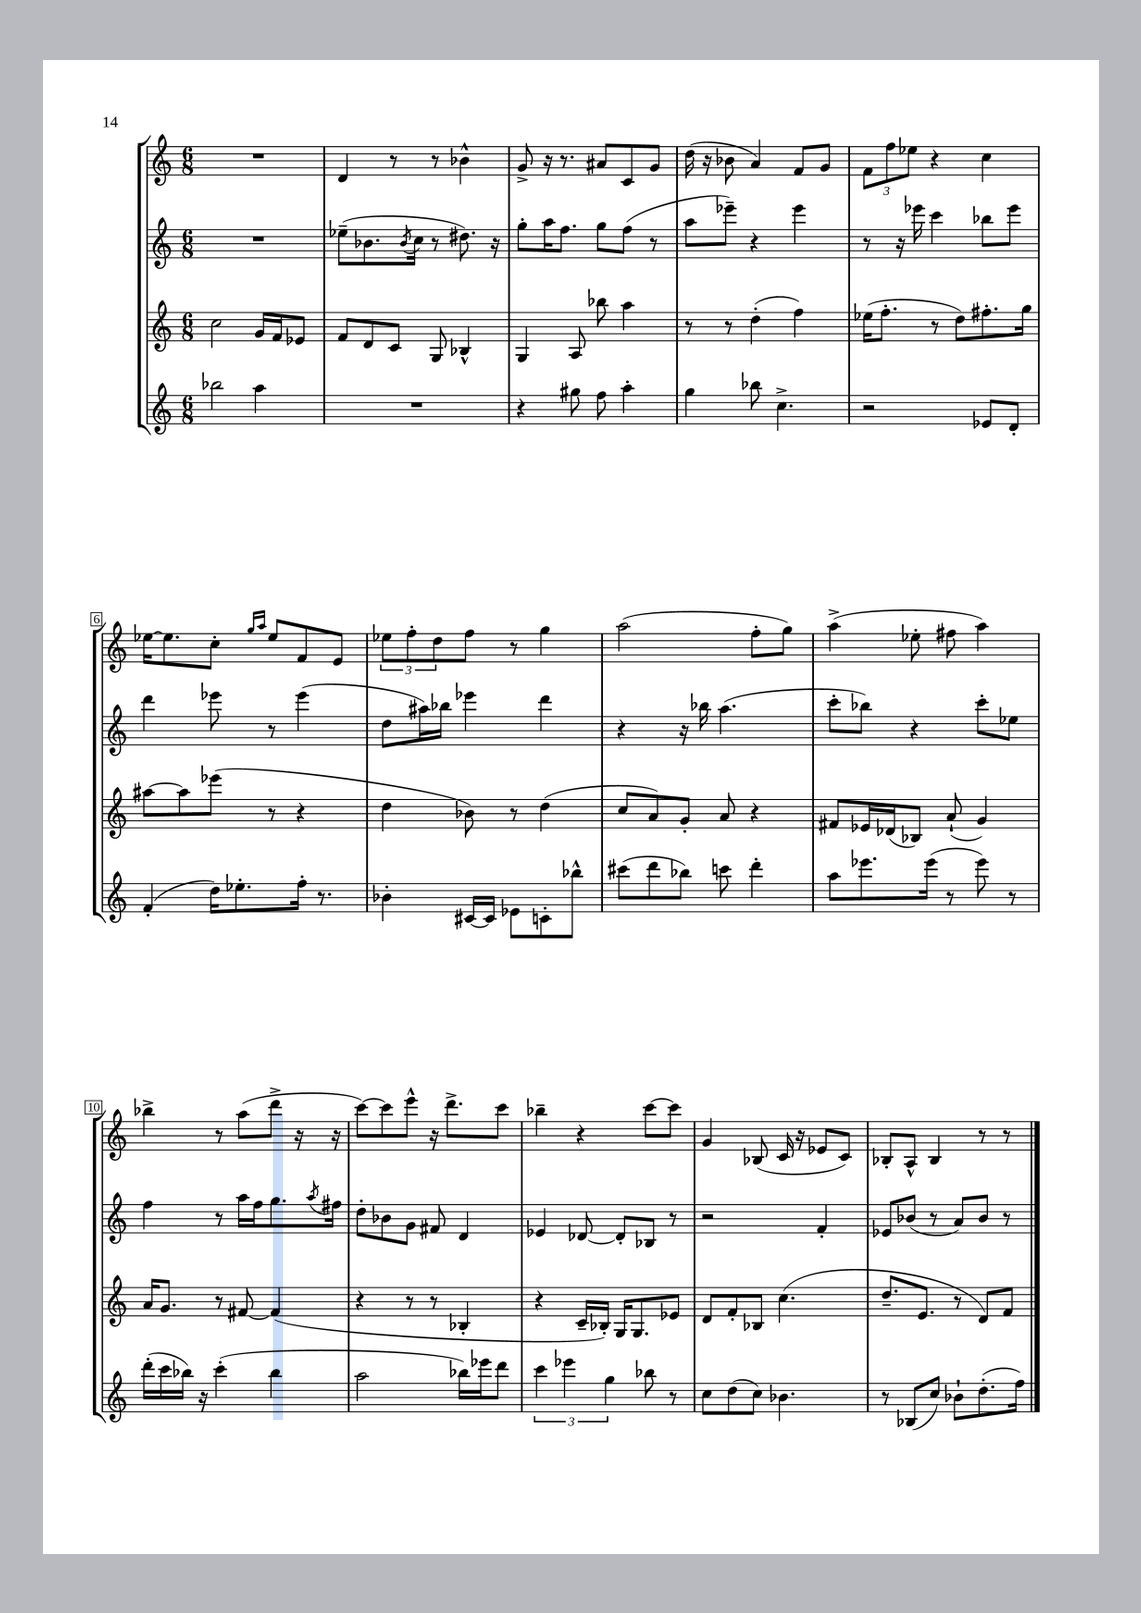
<<
\new StaffGroup <<
\new Staff = "s0" {
    \clef treble \key c \major \numericTimeSignature \time 6/8
    R2. |
    d'4 r8 r8 bes'4-^ |
    g'8-> r16 r8. ais'8 c'8 g'8 |
    d''16( r16 bes'8 a'4) f'8 g'8 |
    \tuplet 3/2 { f'8 f''8 ees''8 } r4 c''4 |
    ees''16~ ees''8. c''8-. \grace { g''16 a''16 } ees''8 f'8 e'8 |
    \tuplet 3/2 { ees''8 f''8-. d''8 } f''8 r8 g''4 |
    a''2( f''8-. g''8) |
    a''4->( ees''8-. fis''8 a''4) |
    bes''4-> r8 a''8( d'''8-> r16 r16 |
    c'''8~) c'''8 e'''8-^ r16 d'''8.-> c'''8 |
    bes''4-- r4 c'''8~ c'''8 |
    g'4 bes8( c'16 r16 ees'8 c'8) |
    bes8-. a8-^ bes4 r8 r8 \bar "|." |
}
\new Staff = "s1" {
    \clef treble \key c \major \numericTimeSignature \time 6/8
    R2. |
    ees''8--( bes'8. \acciaccatura { bes'8 } c''16 r8 dis''8.) r16 |
    g''8-. a''16 f''8. g''8 f''8( r8 |
    a''8 ees'''8--) r4 ees'''4 |
    r8 r16 ees'''16 c'''4 bes''8 ees'''8 |
    d'''4 ees'''8 r8 ees'''4( |
    d''8 ais''16) bes''16 ees'''4 d'''4 |
    r4 r16 bes''16 a''4.( |
    c'''8-. bes''8) r4 c'''8-. ees''8 |
    f''4 r8 a''16 f''16 g''8. \acciaccatura { a''8 } fis''16 |
    d''8-. bes'8 g'8 fis'8 d'4 |
    ees'4 des'8~ des'8-. bes8 r8 |
    r2 f'4-. |
    ees'8 bes'8( r8 a'8) bes'8 r8 \bar "|." |
}
\new Staff = "s2" {
    \clef treble \key c \major \numericTimeSignature \time 6/8
    c''2 g'16 f'16 ees'8 |
    f'8 d'8 c'8 g8 bes4-^ |
    g4 a8 bes''8 a''4 |
    r8 r8 d''4-.( f''4) |
    ees''16( f''8.-. r8 d''8) fis''8.-. g''16 |
    ais''8~ ais''8 ees'''8( r8 r4 |
    d''4 bes'8) r8 d''4( |
    c''8 a'8) g'8-. a'8 r4 |
    fis'8 ees'16 des'16( bes8) a'8-!( g'4) |
    a'16 g'8. r8 fis'8~ fis'4( |
    r4 r8 r8 bes4-. |
    r4 c'16-- bes16-.) g16 g8. ees'8 |
    d'8 f'8-. bes8 c''4.( |
    d''8.-- e'8. r8 d'8) f'8 \bar "|." |
}
\new Staff = "s3" {
    \clef treble \key c \major \numericTimeSignature \time 6/8
    bes''2 a''4 |
    R2. |
    r4 gis''8 f''8 a''4-. |
    g''4 bes''8 c''4.-> |
    r2 ees'8 d'8-. |
    f'4-.( d''16) ees''8.-. f''16-. r8. |
    bes'4-. cis'16~ cis'16 ees'8 c'8-. bes''8-^ |
    cis'''8( d'''8 bes''8) c'''8 d'''4-. |
    a''8 ees'''8. ees'''16( r8 ees'''8) r8 |
    d'''16-.( c'''16 bes''16) r16 c'''4-.( bes''4 |
    a''2 bes''16) ees'''16 d'''8 |
    \tuplet 3/2 { c'''4 ees'''4 g''4 } bes''8 r8 |
    c''8 d''8( c''8) bes'4. |
    r8 bes8( c''8) bes'8-! d''8.-.( f''16) \bar "|." |
}
>>
>>
\layout { \context { \Score \override BarNumber.stencil = #(make-stencil-boxer 0.1 0.3 ly:text-interface::print) } }
